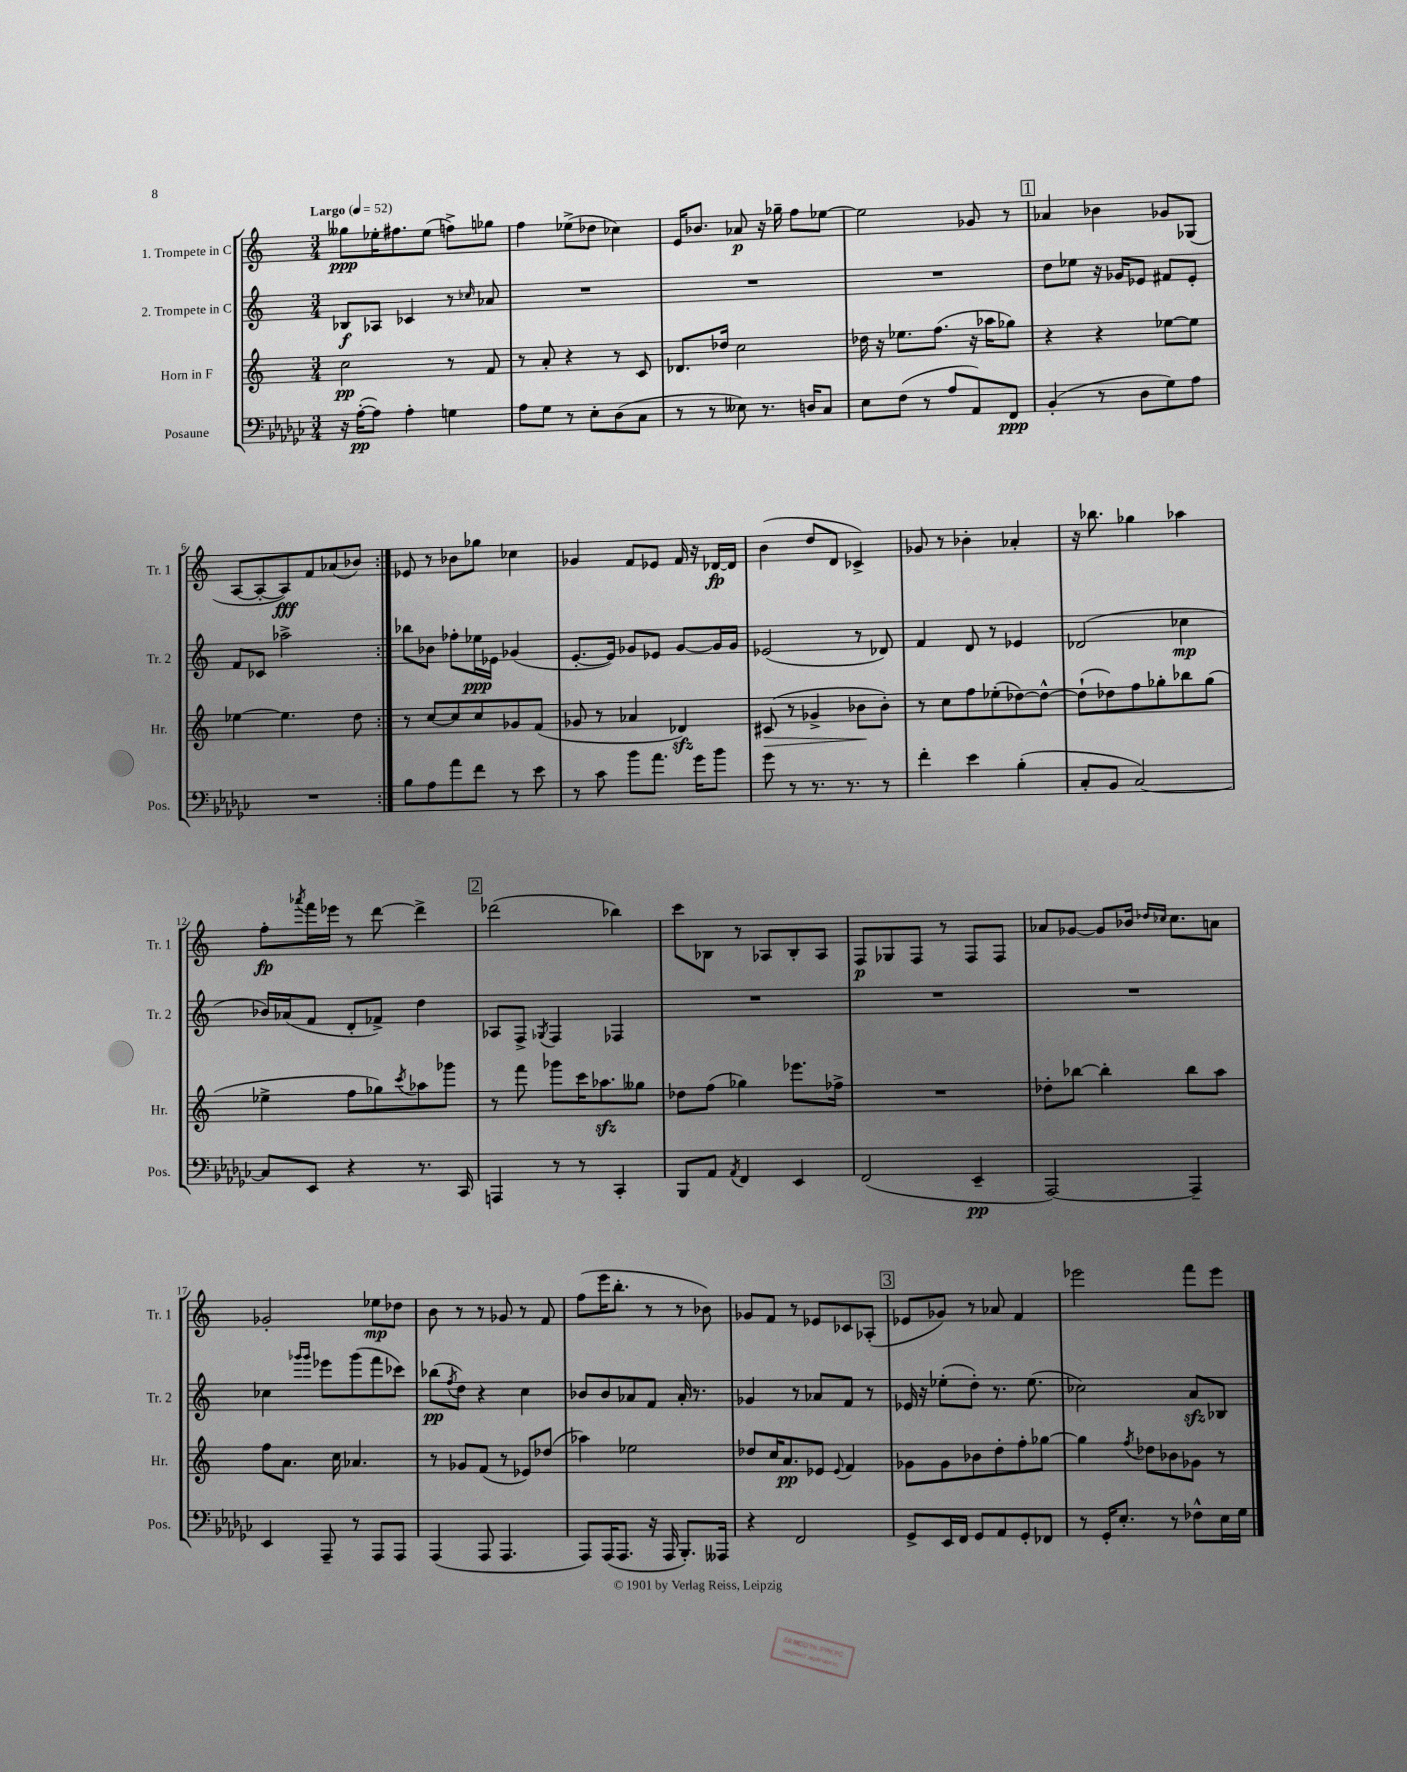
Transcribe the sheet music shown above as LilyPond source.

<<
\new StaffGroup <<
\new Staff = "s0" \with { instrumentName = "1. Trompete in C" shortInstrumentName = "Tr. 1" } {
    \clef treble \key c \major \numericTimeSignature \time 3/4 \tempo "Largo" 4 = 52
    \repeat volta 2 { geses''8\ppp ees''16-. fis''8. ees''8( f''8->) ges''8 |
    f''4 ees''8->( des''8 ces''4) |
    e'16 bes'8. aes'8\p r16 ges''16-- f''8 ees''8~ |
    ees''2 ges'8 r8 |
    \mark \markup { \box "1" } aes'4 bes'4 ges'8 ges8( |
    a8~ a8~-. a8\fff) f'8 aes'8( bes'8) | }
    ees'8 r8 bes'8 ges''8 ces''4 |
    ges'4 f'8 ees'8 f'16 r16 des'16~\fp des'16 |
    b'4( d''8 d'8 ces'4->) |
    ges'8 r8 bes'4-. aes'4-. |
    r16 bes''8. ges''4 aes''4 |
    f''8-.\fp \acciaccatura { aes'''8 } f'''16 ees'''16 r8 d'''8~ d'''4-> |
    \mark \markup { \box "2" } des'''2( bes''4) |
    c'''8 bes8 r8 aes8 bes8-. aes8 |
    f8\p ges8 f8 r8 f8 f8 |
    aes'8 ges'8~ ges'8 bes'16 \grace { des''16 ces''16 } ces''8. a'8 |
    ges'2-. ees''8\mp des''8 |
    b'8 r8 r8 ges'8 r8 f'8 |
    f''8( e'''16 b''8.-. r8 r8 bes'8) |
    ges'8 f'8 r8 ees'8 ces'8 aes8-.( |
    \mark \markup { \box "3" } ees'8 ges'8) r8 aes'8 f'4 |
    ees'''2 f'''8 ees'''8 \bar "|." |
}
\new Staff = "s1" \with { instrumentName = "2. Trompete in C" shortInstrumentName = "Tr. 2" } {
    \clef treble \key c \major \numericTimeSignature \time 3/4
    \repeat volta 2 { bes8\f aes8 ces'4 r8 \grace { ces''16 } aes'8 |
    R2. |
    R2. |
    R2. |
    \mark \markup { \box "1" } d''8 ees''8 r16 ges'16 ees'8 fis'8 ees'8-. |
    f'8 ces'8 aes''2-> | }
    bes''8 bes'8 fes''8-. ees''16\ppp ees'16 ges'4( |
    e'8.~-. e'16) ges'8 ees'8 ges'8~ ges'16 ges'16 |
    ees'2( r8 des'8) |
    f'4 d'8 r8 ees'4 |
    des'2( ces''4\mp |
    bes'16) aes'16( f'8 d'8-. fes'8->) d''4 |
    \mark \markup { \box "2" } aes8 f8-> \acciaccatura { ges8 } f4 fes4 |
    R2. |
    R2. |
    R2. |
    ces''4 \grace { ges'''16 ges'''16 } ees'''8 ges'''8( f'''8 ces'''8) |
    bes''8\pp( \acciaccatura { f''8 } d''8) r4 c''4 |
    bes'8 bes'8 aes'8 f'8 aes'16-. r8. |
    ges'4 r8 aes'8 f'8 r8 |
    \mark \markup { \box "3" } ees'16 r16 ees''8-.( d''8-.) r8. ees''8.( |
    ces''2) a'8\sfz bes8 \bar "|." |
}
\new Staff = "s2" \with { instrumentName = "Horn in F" shortInstrumentName = "Hr." } {
    \clef treble \key c \major \numericTimeSignature \time 3/4
    \repeat volta 2 { c''2\pp r8 f'8 |
    r8 a'8-. r4 r8 c'8 |
    des'8. des''16 c''2 |
    des''16 r16 ees''8. f''8.( r16 aes''16 ges''8) |
    \mark \markup { \box "1" } r4 r4 ees''8~ ees''8 |
    ees''4~ ees''4. d''8 | }
    r8 c''8~ c''8 c''8 ges'8 f'8( |
    ges'8 r8 aes'4 des'4\sfz) |
    cis'8\>( r8 ges'4-> bes'8\! bes'8-.) |
    r8 c''8 f''8 ees''8-.( des''8~) des''8~-^ |
    des''8-!( des''8) f''8 ges''8-. bes''8 ges''8( |
    ees''4-> f''8 ges''8) \acciaccatura { c'''8 } aes''8 ges'''8 |
    \mark \markup { \box "2" } r8 f'''8 ges'''8 c'''16 aes''8.\sfz geses''8 |
    des''8 f''8( ges''4) ees'''8. fes''16-> |
    R2. |
    des''8-. bes''8~ bes''4-. bes''8 a''8 |
    f''8 a'8. c''16 aes'4. |
    r8 ges'8 f'8( r8 ees'8) des''8( |
    aes''4) ees''2 |
    des''8 c''16 a'8.\pp ees'8 \appoggiatura { ees'8 } f'4 |
    \mark \markup { \box "3" } ges'8 ges'8 bes'8 d''8-. f''8-. ges''8~ |
    ges''4 \acciaccatura { f''8 } des''8 bes'8 ges'8 r8 \bar "|." |
}
\new Staff = "s3" \with { instrumentName = "Posaune" shortInstrumentName = "Pos." } {
    \clef bass \key ges \major \numericTimeSignature \time 3/4
    \repeat volta 2 { r16 aes16~-.\pp( aes8) aes4-. g4 |
    aes8 ges8 r8 ees8-. des8( ces8 |
    r8 r8 eeses8) r8. d16 ces8 |
    ees8 f8( r8 aes8 aes,8) f,8\ppp |
    \mark \markup { \box "1" } bes,4-.( r8 des8 ges8) aes8 |
    R2. | }
    bes8 aes8 aes'8 f'8 r8 ees'8 |
    r8 ces'8 bes'8 aes'8. ges'16 bes'8 |
    ges'8 r8 r8. r8. r8 |
    f'4-. ees'4 bes4-.( |
    ces8-. bes,8 ces2~) |
    ces8 ees,8 r4 r8. ces,16 |
    \mark \markup { \box "2" } a,,4 r8 r8 ces,4-. |
    bes,,8 aes,8 \acciaccatura { aes,8 } f,4 ees,4 |
    f,2( ees,4--\pp |
    aes,,2~) aes,,4-- |
    ees,4 aes,,8-- r8 aes,,8 aes,,8 |
    aes,,4( aes,,8 aes,,4. |
    aes,,8) aes,,16( aes,,8. r16 aes,,16 bes,,8.-.) aeses,,16 |
    r4 f,2 |
    \mark \markup { \box "3" } ges,8-> ees,16 f,16 ges,8 aes,8 ges,8-. fes,8 |
    r8 ges,16-. ees8.-. r8 fes8-^ ees16 ges16 \bar "|." |
}
>>
>>
